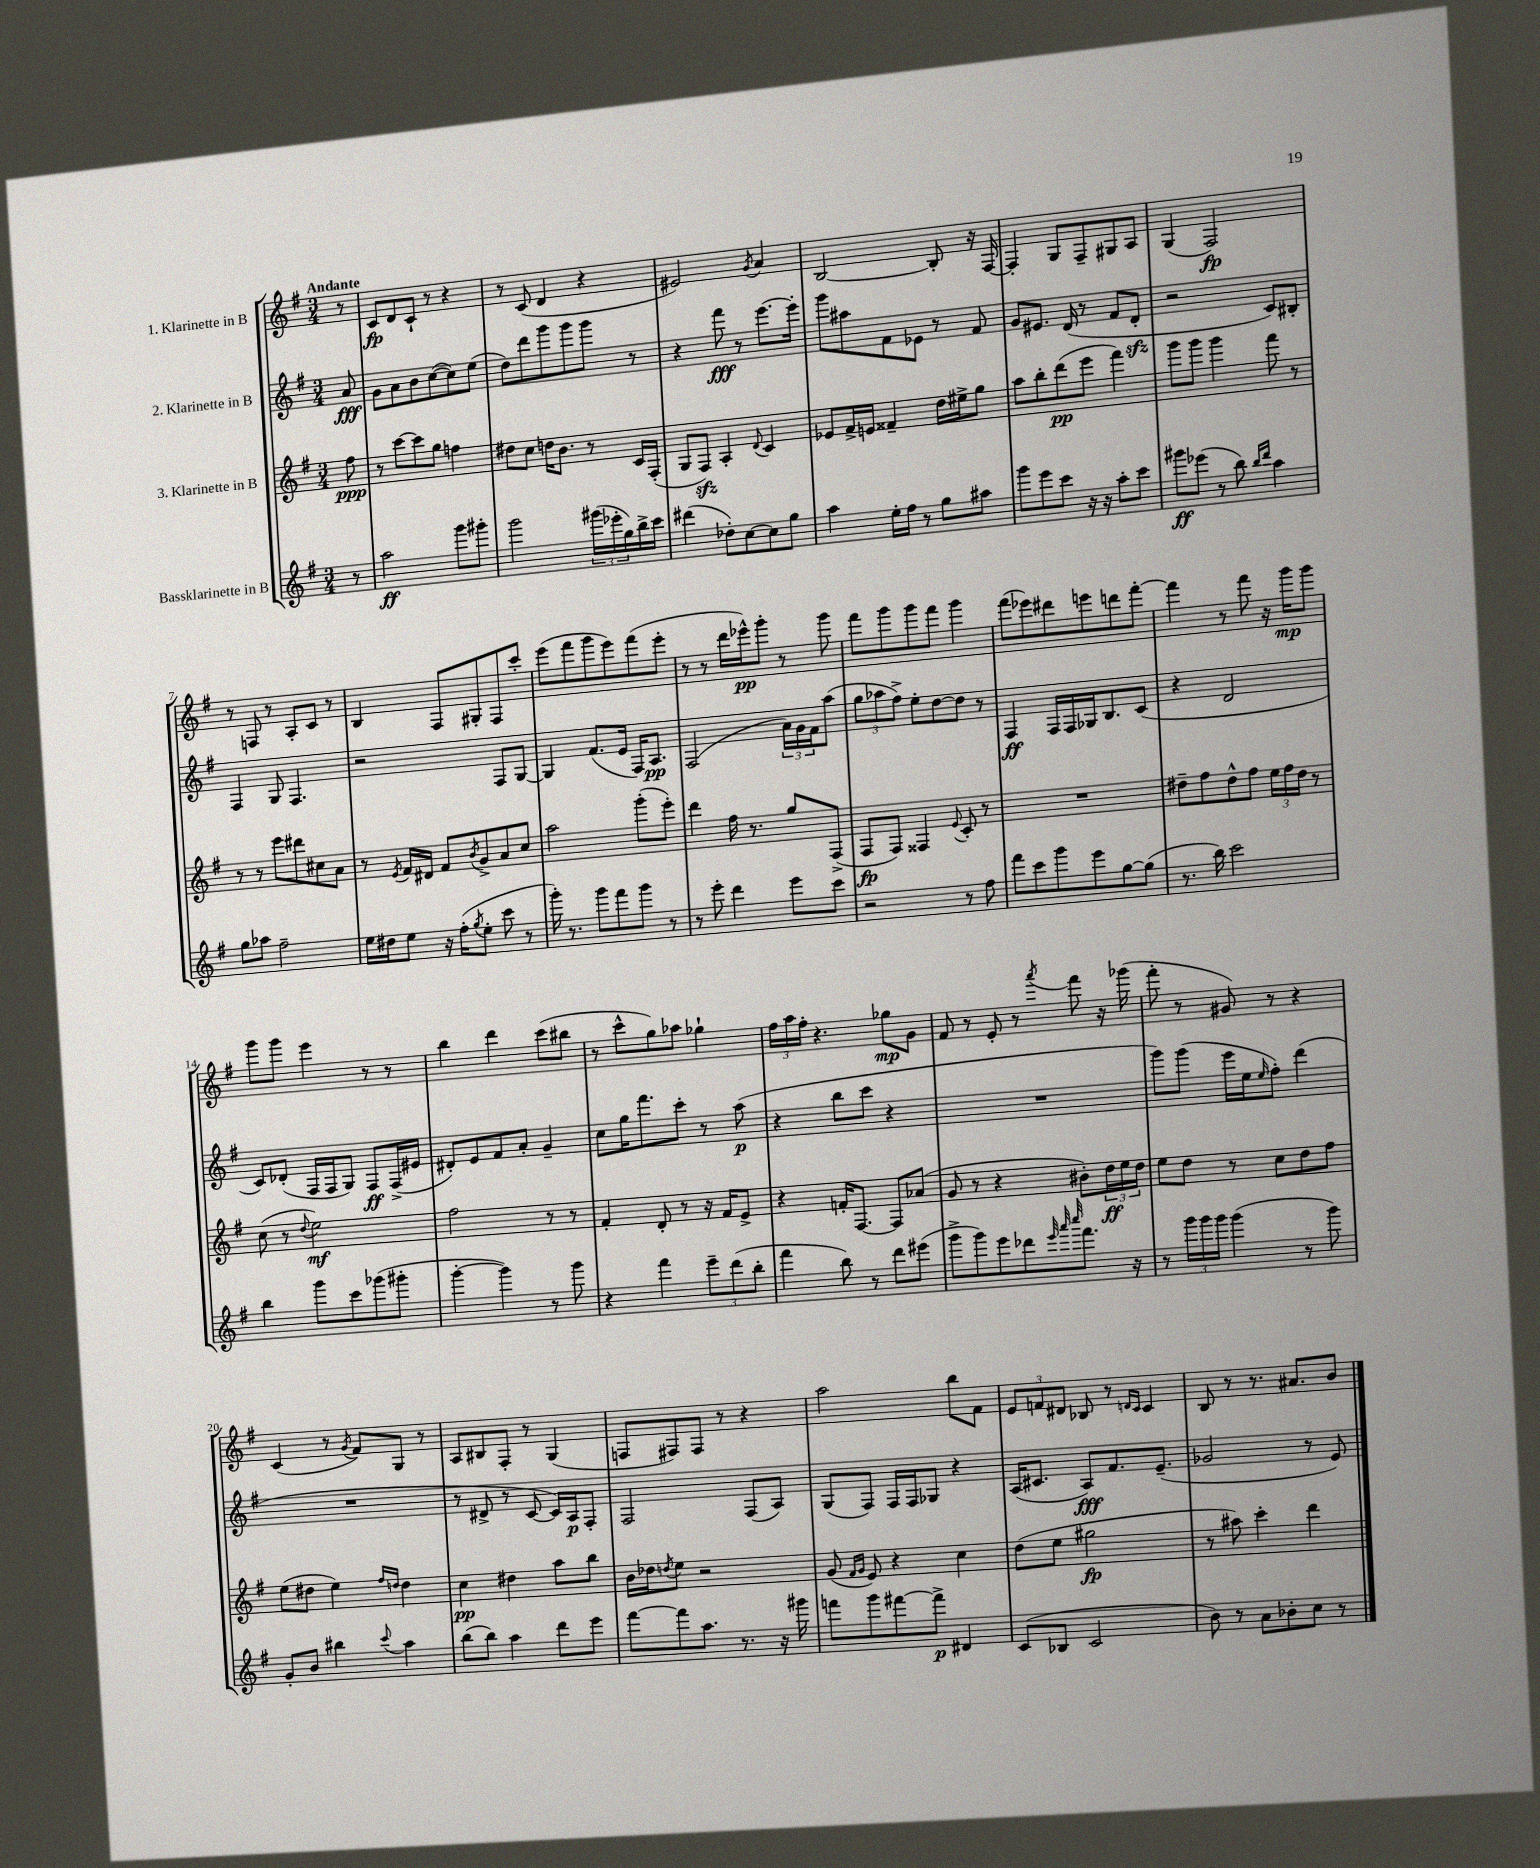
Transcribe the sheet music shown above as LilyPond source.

<<
\new StaffGroup <<
\new Staff = "s0" \with { instrumentName = "1. Klarinette in B" } {
    \clef treble \key g \major \numericTimeSignature \time 3/4 \partial 8 \tempo "Andante"
    r8 |
    c'8\fp d'8 c'8-! r8 r4 |
    r8 c'8( d'4 r4 |
    eis'2) \acciaccatura { g'8 } a'4 |
    b2~ b8-. r16 fis16~ |
    fis4-. g8 fis8-- gis8 a8 |
    g4( fis2\fp) |
    r8 f8 r8 a8-. c'8 r8 |
    b4 fis8 gis8-. fis8 c'''8-. |
    e'''8( fis'''8 g'''8 e'''8) fis'''8( e'''8-. |
    r8 r8 d'''16 ees'''16-^\pp) g'''8-. r8 g'''8 |
    fis'''8 g'''8 g'''8 fis'''8 g'''4 |
    fis'''8( ees'''8) dis'''8 e'''8 d'''8 fis'''8~-. |
    fis'''4 r8 fis'''8 r16 g'''16\mp g'''8 |
    g'''8 g'''8 e'''4 r8 r8 |
    b''4 d'''4 c'''8( bis''8 |
    r8 c'''8-^ g''8) aes''8 ges''4-! |
    \tuplet 3/2 { fis''16 a''16 fis''16-. } r4. ges''8\mp g'8 |
    fis'8 r8 e'8-. r8 \acciaccatura { a'''8 } fis'''8 r16 ges'''16( |
    fis'''8-. r8 gis'8) r8 r4 |
    c'4( r8 \acciaccatura { g'8 } fis'8) g8 r8 |
    a8 bis8 fis8-. r8 g4( |
    f8 fis8) fis8 r8 r4 |
    a''2 b''8 fis'8 |
    \tuplet 3/2 { e'8 f'8 dis'8 } bes8 r8 \grace { d'16 c'16 } c'4 |
    b8 r8 r8. ais'8. b'8 \bar "|." |
}
\new Staff = "s1" \with { instrumentName = "2. Klarinette in B" } {
    \clef treble \key g \major \numericTimeSignature \time 3/4 \partial 8
    a'8\fff |
    g'8 a'8 b'8 c''8~( c''8) e''8( |
    d''8) d'''8 g'''8 g'''8 g'''8 r8 |
    r4 fis'''8\fff r8 e'''8.~ e'''16-. |
    g'''8 ais''8 fis'8 ees'8 r8 fis'8 |
    g'8 eis'8. d'16( r8 fis'8 d'8-.\sfz |
    r2 c'8) bis8-. |
    fis4 g8 fis4. |
    r2 fis8 g8~ |
    g4 fis'8.( e'16 fis16) a8.\pp |
    fis2( \tuplet 3/2 { a'16) g'16 fis'16 } a''8( |
    \tuplet 3/2 { g''8 aes''8 fis''8->) } e''8-. d''8~ d''8 r8 |
    fis4\ff fis16 fis16 ges16 b8. c'8( |
    r4 d'2 |
    c'8) des'8-.( fis16 fis16 g8) fis8\ff fis16->( eis'16 |
    dis'8-.) e'8 fis'8 a'8-. g'4-- |
    c''8 g''16 fis'''8. c'''8-. r8 a''8\p( |
    r4 b''8 c'''8 r4 |
    R2. |
    g'''8) g'''8( e'''16 e''16 \grace { e''16 } fis''8-.) d'''4( |
    R2. |
    r8 dis'8-> r8 c'8~ c'16) a16\p fis8-. |
    fis2 fis8( a8) |
    g8( fis8) fis16 fis16 ges8 r4 |
    a16( cis'8. a8\fff) fis'8. e'8.--( |
    ges'2 r8 e'8) \bar "|." |
}
\new Staff = "s2" \with { instrumentName = "3. Klarinette in B" } {
    \clef treble \key g \major \numericTimeSignature \time 3/4 \partial 8
    fis''8\ppp |
    r8 c'''8~ c'''8 g''8 f''4 |
    dis''8 c''8 d''16 b'8. r8 c'16 fis16-.( |
    g8 fis8\sfz) a4-. \appoggiatura { d'8 } c'4 |
    ees'8 fis'16-> e'16 fisis'4-- d''16 eis''16-> g''8 |
    a''8 b''8-. d'''8\pp( e'''8 fis'''4) |
    g'''8 g'''8 g'''4 fis'''8 r8 |
    r8 r8 e'''8 dis'''8 cis''8 a'8 |
    r8 \acciaccatura { e'8 } fis'16 dis'16 fis'8 \acciaccatura { b'8 } g'8-> a'8 c''8 |
    a''2 g'''8-.( e'''8-.) |
    d'''4 fis''16 r8. g''8 fis8->( |
    fis8\fp fis8) fisis4 \appoggiatura { e'8 } c'8-. r8 |
    R2. |
    dis''8-- fis''8 dis''8-^ fis''8 \tuplet 3/2 { e''16 fis''16 dis''16 } r8 |
    c''8( r8 \appoggiatura { d''8 } e''2\mf) |
    fis''2 r8 r8 |
    fis'4-. d'8-. r8 r16 fis'16 e'8-> |
    r4 f'16-. fis8.~ fis8 aes'8( |
    g'8 r8 r4 bis'8-.) \tuplet 3/2 { d''16\ff e''16 d''16 } |
    e''8 d''8 r8 c''8 d''8 fis''8 |
    e''8( dis''8 e''4) \grace { fis''16 d''16 } d''4 |
    c''4\pp dis''4 a''8 b''8 |
    b'16 des''16 \acciaccatura { d''8 } e''8 r2 |
    g'8( \grace { fis'16 g'16 } e'8) r4 c''4 |
    d''8( e''8 gis''2\fp |
    r8 ais''8) c'''4-. d'''4 \bar "|." |
}
\new Staff = "s3" \with { instrumentName = "Bassklarinette in B" } {
    \clef treble \key g \major \numericTimeSignature \time 3/4 \partial 8
    r8 |
    a''2\ff g'''8 gis'''8-. |
    g'''2 \tuplet 3/2 { gis'''16( ees'''16-. g''16) } b''16-> c'''16 |
    dis'''4( des''8-.) c''8~ c''8 g''8 |
    a''4 e''16-. fis''16 r8 g''8 ais''8 |
    g'''8 e'''8 c'''8 r16 r16 a''8-. c'''8 |
    gis'''8\ff ees'''8( r8 b''8) \grace { b''16 d'''16 } a''4 |
    g''8 aes''8 fis''2-- |
    e''16 dis''16 e''8 r16 fis''16-.( \acciaccatura { g''8 } e''8-. c'''8 r8 |
    g'''16-.) r8. g'''8 fis'''8 g'''8 r8 |
    r8 e'''8-. d'''4 e'''8 c'''8 |
    r2 r8 fis''8 |
    fis'''8 c'''8 g'''8 e'''8 g''8~ g''8( |
    r8. b''16) c'''2 |
    b''4 g'''8 c'''8 ges'''8( gis'''8-. |
    g'''4~-. g'''4) r8 g'''8 |
    r4 fis'''4 \tuplet 3/2 { e'''8-- d'''8( b''8-. } |
    fis'''4 b''8) r8 d'''8 eis'''8( |
    g'''8-> g'''8) e'''8 des'''8 \grace { e'''32 a'''32 c''''32 } fis'''8. r16 |
    r8 \tuplet 3/2 { g'''16 g'''16 g'''16 } g'''4( r8 g'''8) |
    g'8-. b'8 bis''4 \appoggiatura { c'''8 } a''4 |
    b''8( b''8) a''4 d'''8 e'''8 |
    fis'''8~ fis'''8 a''8. r8. r16 gis'''16 |
    f'''8 g'''8 fis'''8~ fis'''8->\p dis'4 |
    c'8( bes8 c'2 |
    b'8) r8 a'8 bes'8-. c''8 r8 \bar "|." |
}
>>
>>
